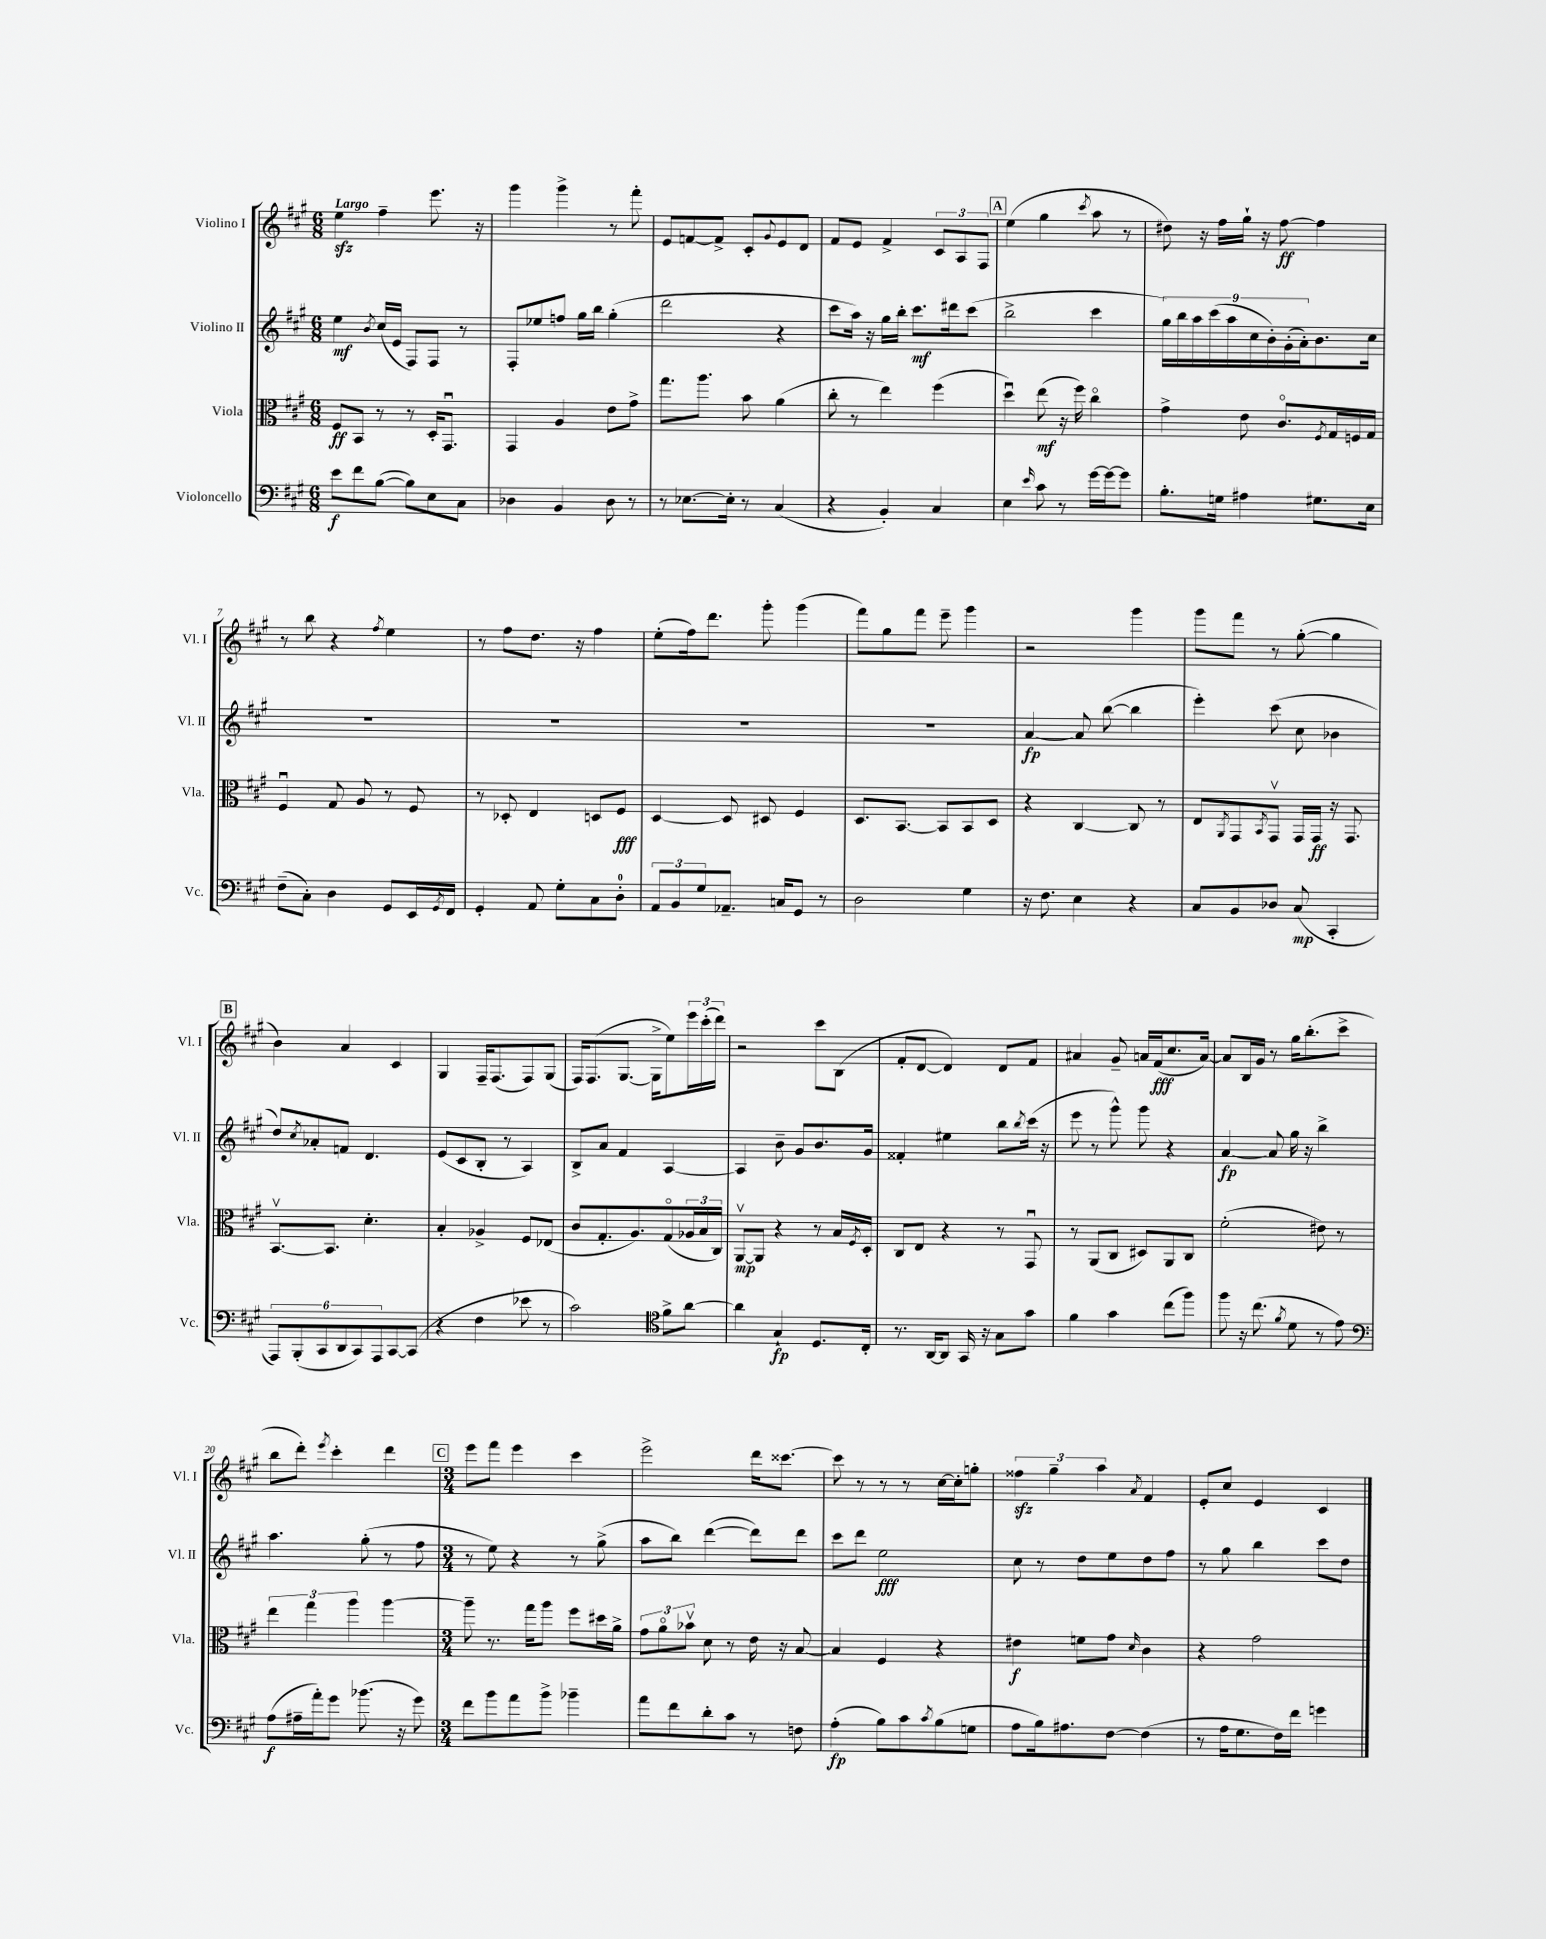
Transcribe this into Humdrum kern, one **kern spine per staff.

**kern	**dynam	**kern	**dynam	**kern	**dynam	**kern	**dynam
*part4	*part4	*part3	*part3	*part2	*part2	*part1	*part1
*staff4	*staff4	*staff3	*staff3	*staff2	*staff2	*staff1	*staff1
*I"Violoncello	*	*I"Viola	*	*I"Violino II	*	*I"Violino I	*
*I'Vc.	*	*I'Vla.	*	*I'Vl. II	*	*I'Vl. I	*
*clefF4	*	*clefC3	*	*clefG2	*	*clefG2	*
*k[f#c#g#]	*	*k[f#c#g#]	*	*k[f#c#g#]	*	*k[f#c#g#]	*
*M6/8	*	*M6/8	*	*M6/8	*	*M6/8	*
=1	=1	=1	=1	=1	=1	=1	=1
!	!	!	!	!	!	!LO:TX:a:B:t=Largo	!
8e\L	f	8F#/L	ff	4ee\	mf	4eezz\	.
8f#\	.	8BB/J	.	.	.	.	.
.	.	.	.	8qb/	.	.	.
([8B\J	.	8r	.	(16cc#/LL	.	4ff#~\	.
.	.	.	.	16e/JJ	.	.	.
8B\L])	.	8r	.	8F#/L)	.	.	.
8E\	.	16D'/KL	.	8F#/J	.	8.eee\	.
.	.	8.GG#u/J	.	.	.	.	.
8C#\J	.	.	.	8r	.	.	.
.	.	.	.	.	.	16r	.
=2	=2	=2	=2	=2	=2	=2	=2
4D-X\	.	4GG#/	.	8F#'/L	.	4ggg#\	.
.	.	.	.	8ee-X/	.	.	.
4BB/	.	4A/	.	8ffn/J	.	4ggg#^\	.
.	.	.	.	16gg#\LL	.	.	.
.	.	.	.	16bb\JJ	.	.	.
8D-\	.	8e\L	.	(4gg#'\	.	8r	.
8r	.	8g#^\J	.	.	.	8fff#'\	.
=3	=3	=3	=3	=3	=3	=3	=3
8r	.	8.gg#\L	.	2ddd\	.	8e/L	.
[8.E-X\L	.	.	.	.	.	[8fn/	.
.	.	8.aa\J	.	.	.	.	.
.	.	.	.	.	.	8f^/J]	.
16E-'\Jk]	.	.	.	.	.	.	.
8r	.	8b\	.	.	.	8c#'/L	.
.	.	.	.	.	.	8qqg#/	.
(4C#/	.	(4a\	.	4r	.	8e/	.
.	.	.	.	.	.	8d/J	.
=4	=4	=4	=4	=4	=4	=4	=4
4r	.	8cc#'\	.	8ccc#\L	.	8f#/L	.
.	.	8r	.	16aa\Jk)	.	8e/J	.
.	.	.	.	16r	.	.	.
4BB'/)	.	4ee\)	.	16gg#\LL	.	4f#^/	.
.	.	.	.	16bb'\JJ	.	.	.
.	.	.	.	8.ccc#\L	mf	.	.
4C#/	.	(4ff#\	.	.	.	12c#/L	.
.	.	.	.	16ddd#X\k	.	.	.
.	.	.	.	.	.	12A/	.
.	.	.	.	(8ccc#\J	.	.	.
.	.	.	.	.	.	12F#/J	.
!!LO:REH:place=s1:t=A
=5	=5	=5	=5	=5	=5	=5	=5
4E\	.	4ddu\)	.	2bb^\	.	(4ee\	.
16qqe/	.	.	.	.	.	.	.
8c#\	.	(8ee\	mf	.	.	4gg#\	.
8r	.	16r	.	.	.	.	.
.	.	16ff#\)	.	.	.	.	.
.	.	.	.	.	.	8qccc#/	.
[16g#\LL	.	4cc#\	.	4ccc#\	.	8aa\	.
16g#\J_	.	.	.	.	.	.	.
8g#\J]	.	.	.	.	.	8r	.
=6	=6	=6	=6	=6	=6	=6	=6
8.B'\L	.	4g#^\	.	18gg#\LL)	.	8dd#X\)	.
.	.	.	.	18bb\	.	.	.
.	.	.	.	18aa\	.	.	.
.	.	.	.	.	.	16r	.
.	.	.	.	(18ccc#\	.	.	.
16Gn\Jk	.	.	.	.	.	16ff#\LL	.
.	.	.	.	18aa\	.	.	.
4A#X\	.	8e\	.	.	.	16gg#`\JJ	.
.	.	.	.	18cc#\	.	.	.
.	.	.	.	.	.	16r	.
.	.	.	.	18b'\)	.	.	.
.	.	8.c#/L	.	.	.	[8ff#\	ff
.	.	.	.	(18g#'\	.	.	.
.	.	.	.	18a'\J)	.	.	.
8.G#X\L	.	.	.	8.b\	.	4ff#\]	.
.	.	8qF#/	.	.	.	.	.
.	.	16G#/L	.	.	.	.	.
.	.	16Fn/	.	.	.	.	.
16E\Jk	.	16G#/JJ	.	16cc#\Jk	.	.	.
!!LO:LB:g=z
=7	=7	=7	=7	=7	=7	=7	=7
(8F#~\L	.	4F#u/	.	2.r	.	8r	.
8C#'\J)	.	.	.	.	.	8bb\	.
4D\	.	8G#/	.	.	.	4r	.
.	.	8A/	.	.	.	.	.
.	.	.	.	.	.	8qff#/	.
8GG#/L	.	8r	.	.	.	4ee\	.
16EE/L	.	8F#/	.	.	.	.	.
8qGG#/	.	.	.	.	.	.	.
16FF#/JJ	.	.	.	.	.	.	.
=8	=8	=8	=8	=8	=8	=8	=8
4GG#'/	.	8r	.	2.r	.	8r	.
.	.	8D-X'/	.	.	.	8ff#\L	.
8AA/	.	4E/	.	.	.	8.dd\J	.
8G#'\L	.	.	.	.	.	.	.
.	.	.	.	.	.	16r	.
8C#\	.	8Dn/L	.	.	.	4ff#\	.
8D'\J	.	8F#/J	fff	.	.	.	.
=9	=9	=9	=9	=9	=9	=9	=9
12AA/L	.	[4D/	.	2.r	.	(8ee'\L	.
12BB/	.	.	.	.	.	.	.
.	.	.	.	.	.	16ff#\k)	.
12G#/	.	.	.	.	.	.	.
.	.	.	.	.	.	8.ddd\J	.
8.AA-X~/J	.	8D/]	.	.	.	.	.
.	.	8D#X/	.	.	.	8ggg#'\	.
16Cn/KL	.	.	.	.	.	.	.
8GG#/J	.	4F#/	.	.	.	(4ggg#\	.
8r	.	.	.	.	.	.	.
=10	=10	=10	=10	=10	=10	=10	=10
2D\	.	8.D/L	.	2.r	.	8fff#\L)	.
.	.	.	.	.	.	8gg#\	.
.	.	[8.BB/J	.	.	.	.	.
.	.	.	.	.	.	8fff#\J	.
.	.	8BB/L]	.	.	.	8eee~\	.
4G#\	.	8BB/	.	.	.	4ggg#\	.
.	.	8D/J	.	.	.	.	.
=11	=11	=11	=11	=11	=11	=11	=11
16r	.	4r	.	[4a/	fp	2r	.
8.F#\	.	.	.	.	.	.	.
4E\	.	[4C#/	.	8a/]	.	.	.
.	.	.	.	([8bb\	.	.	.
4r	.	8C#/]	.	4bb\]	.	4ggg#\	.
.	.	8r	.	.	.	.	.
=12	=12	=12	=12	=12	=12	=12	=12
8C#/L	.	8E/L	.	4eee'\)	.	8ggg#\L	.
.	.	8qAA/	.	.	.	.	.
8BB/	.	8GG#/	.	.	.	8fff#\J	.
.	.	8qBB/	.	.	.	.	.
8D-X/J	.	8GG#v/J	.	(8ccc#\	.	8r	.
(8C#/	mp	16GG#/LL	.	8cc#\	.	([8gg#'\	.
.	.	16GG#/JJ	ff	.	.	.	.
4CC#'/	.	16r	.	4b-X\	.	4gg#\]	.
.	.	8.GG#/	.	.	.	.	.
!!LO:LB:g=z
!!LO:REH:place=s1:t=B
=13	=13	=13	=13	=13	=13	=13	=13
12AAA/L)	.	[8.BBv/L	.	8dd/L)	.	4b\)	.
(12BBB'/	.	.	.	.	.	.	.
.	.	.	.	8qcc#/	.	.	.
.	.	.	.	8a-X'/	.	.	.
12CC#/	.	.	.	.	.	.	.
.	.	8.BB/J]	.	.	.	.	.
12DD/	.	.	.	8fn/J	.	4a/	.
12CC#/)	.	.	.	.	.	.	.
.	.	4.d'\	.	4.d/	.	.	.
12AAA/	.	.	.	.	.	.	.
[8CC#/	.	.	.	.	.	4c#/	.
(8CC#/J]	.	.	.	.	.	.	.
=14	=14	=14	=14	=14	=14	=14	=14
4r	.	4B'/	.	(8e/L	.	4G#/	.
.	.	.	.	8c#/	.	.	.
4F#\	.	4A-X^/	.	8B'/J	.	16F#~/KL	.
.	.	.	.	.	.	(8.F#/	.
.	.	.	.	8r	.	.	.
8e-X\	.	8F#/L	.	4A/)	.	8F#/)	.
8r	.	(8E-X/J	.	.	.	(8G#/J	.
=15	=15	=15	=15	=15	=15	=15	=15
2c#\)	.	8c#/L	.	8B^/L	.	16F#/KL)	.
.	.	.	.	.	.	(8.F#/	.
.	.	8.G#'/	.	8a/J	.	.	.
.	.	.	.	4f#/	.	[8.G#/J	.
.	.	8.A/)	.	.	.	.	.
.	.	.	.	.	.	16G#^\KL]	.
*clefC4	*	*	*	*	*	*	*
8f#^\L	.	(8G#/	.	[4A/	.	8ee\)	.
[8a\J	.	24A-X/L	.	.	.	24eee\L	.
.	.	24B/	.	.	.	(24ccc#'\	.
.	.	24C#/JJ)	.	.	.	24ddd\JJ)	.
=16	=16	=16	=16	=16	=16	=16	=16
4a\]	.	[8AAv/L	mp	4A/]	.	2r	.
.	.	8AA/J]	.	.	.	.	.
4G#`/	fp	4r	.	8b~\	.	.	.
.	.	.	.	8g#/L	.	.	.
8.D/L	.	8r	.	8.b/	.	8ccc#\L	.
.	.	16B/LL	.	.	.	(8B\J	.
.	.	8qF#/	.	.	.	.	.
16C#'/Jk	.	16D'/JJ	.	16g#/Jk	.	.	.
=17	=17	=17	=17	=17	=17	=17	=17
8.r	.	8C#/L	.	4f##X'/	.	8f#'/L	.
.	.	8E/J	.	.	.	[8d/J	.
[16AA/KL	.	.	.	.	.	.	.
8AA/J]	.	4r	.	4ee#X\	.	4d/])	.
16GG#/	.	.	.	.	.	.	.
16r	.	.	.	.	.	.	.
8G#\L	.	8r	.	8bb\L	.	8d/L	.
.	.	.	.	8qbb/	.	.	.
8g#\J	.	8GG#u/	.	(16ccc#\Jk	.	8f#/J	.
.	.	.	.	16r	.	.	.
=18	=18	=18	=18	=18	=18	=18	=18
4f#\	.	8r	.	8eee\	.	4a#X/	.
.	.	(8AA/L	.	8r	.	.	.
4g#\	.	8C#/J	.	8ggg#^^\)	.	8g#~/	.
.	.	8D#X/L)	.	8ggg#\	.	16an/LL	.
.	.	.	.	.	.	(16f#/J	fff
(8cc#\L	.	8AA/	.	4r	.	8.cc#/	.
8ff#\J)	.	8C#/J	.	.	.	.	.
.	.	.	.	.	.	[16a/Jk)	.
=19	=19	=19	=19	=19	=19	=19	=19
8ff#\	.	(2f#'\	.	[4a/	fp	8a/L]	.
16r	.	.	.	.	.	16B/L	.
(8.cc#\	.	.	.	.	.	16g#/JJ	.
.	.	.	.	8a/]	.	8r	.
8qf#/	.	.	.	.	.	.	.
8d\	.	.	.	16gg#\	.	16gg#\KL	.
.	.	.	.	16r	.	(8.bb'\	.
8r	.	8e#X\)	.	4bb^\	.	.	.
8e\)	.	8r	.	.	.	8ccc#^\J	.
!!LO:LB:g=z
=20	=20	=20	=20	=20	=20	=20	=20
*clefF4	*	*	*	*	*	*	*
(8A\L	f	6ee\	.	4.aa\	.	8bb\L	.
16A#X~\L	.	.	.	.	.	8ddd'\J)	.
.	.	6gg#\	.	.	.	.	.
16a'\J)	.	.	.	.	.	.	.
.	.	.	.	.	.	8qeee/	.
8g#\J	.	.	.	.	.	4ccc#'\	.
.	.	6aa\	.	.	.	.	.
(8.b-X\	.	.	.	(8gg#'\	.	.	.
.	.	[4aa\	.	8r	.	4ddd\	.
16r	.	.	.	.	.	.	.
8g#\)	.	.	.	8ff#\	.	.	.
!!LO:REH:place=s1:t=C
=21	=21	=21	=21	=21	=21	=21	=21
*M3/4	*	*M3/4	*	*M3/4	*	*M3/4	*
8f#\L	.	8aa~\]	.	8r	.	8eee\L	.
8b\	.	8.r	.	8ee\)	.	8fff#\J	.
8a\	.	.	.	4r	.	4eee\	.
.	.	16gg#\KL	.	.	.	.	.
8b^\J	.	8aa\J	.	.	.	.	.
4b-X~\	.	8ff#\L	.	8r	.	4ccc#\	.
.	.	16dd#X\L	.	(8gg#^\	.	.	.
.	.	16a^\JJ	.	.	.	.	.
=22	=22	=22	=22	=22	=22	=22	=22
8a\L	.	12g#\L	.	8aa\L	.	2eee^\	.
.	.	12a\	.	.	.	.	.
8f#\	.	.	.	8bb\J)	.	.	.
.	.	12b-Xv\J	.	.	.	.	.
8d'\	.	8d\	.	([4ddd\	.	.	.
8c#\J	.	8r	.	.	.	.	.
8r	.	16e\	.	8ddd\L])	.	16ddd\KL	.
.	.	16r	.	.	.	[8.ccc##X\J	.
8Fn\	.	[8B/	.	8ddd\J	.	.	.
=23	=23	=23	=23	=23	=23	=23	=23
(4A'\	fp	4B/]	.	8ccc#\L	.	8ccc##\]	.
.	.	.	.	8ddd\J	.	8r	.
8B\L)	.	4F#/	.	2ee\	fff	8r	.
8c#\	.	.	.	.	.	8r	.
8qc#/	.	.	.	.	.	.	.
(8B\	.	4r	.	.	.	[16cc#\LL	.
.	.	.	.	.	.	16cc#'\J]	.
8Gn\J	.	.	.	.	.	8ggn'\J	.
=24	=24	=24	=24	=24	=24	=24	=24
8A\L	.	4e#X\	f	8cc#\	.	6ff##Xzz\	.
16B\k)	.	.	.	8r	.	.	.
.	.	.	.	.	.	6gg#~\	.
8.A#X\	.	.	.	.	.	.	.
.	.	8fn\L	.	8dd\L	.	.	.
.	.	.	.	.	.	6aa\	.
[8F#\J	.	8g#\J	.	8ee\	.	.	.
.	.	16qqd/	.	.	.	8qa/	.
(4F#\]	.	4c#\	.	8dd\	.	4f#/	.
.	.	.	.	8ff#\J	.	.	.
=25	=25	=25	=25	=25	=25	=25	=25
8r	.	4r	.	8r	.	8e'/L	.
16A\KL	.	.	.	8gg#\	.	8cc#/J	.
8.G#\	.	.	.	.	.	.	.
.	.	2g#\	.	4bb\	.	4e/	.
16F#\L)	.	.	.	.	.	.	.
16f#\JJ	.	.	.	.	.	.	.
4gn\	.	.	.	8ccc#\L	.	4c#/	.
.	.	.	.	8dd\J	.	.	.
==	==	==	==	==	==	==	==
*-	*-	*-	*-	*-	*-	*-	*-
